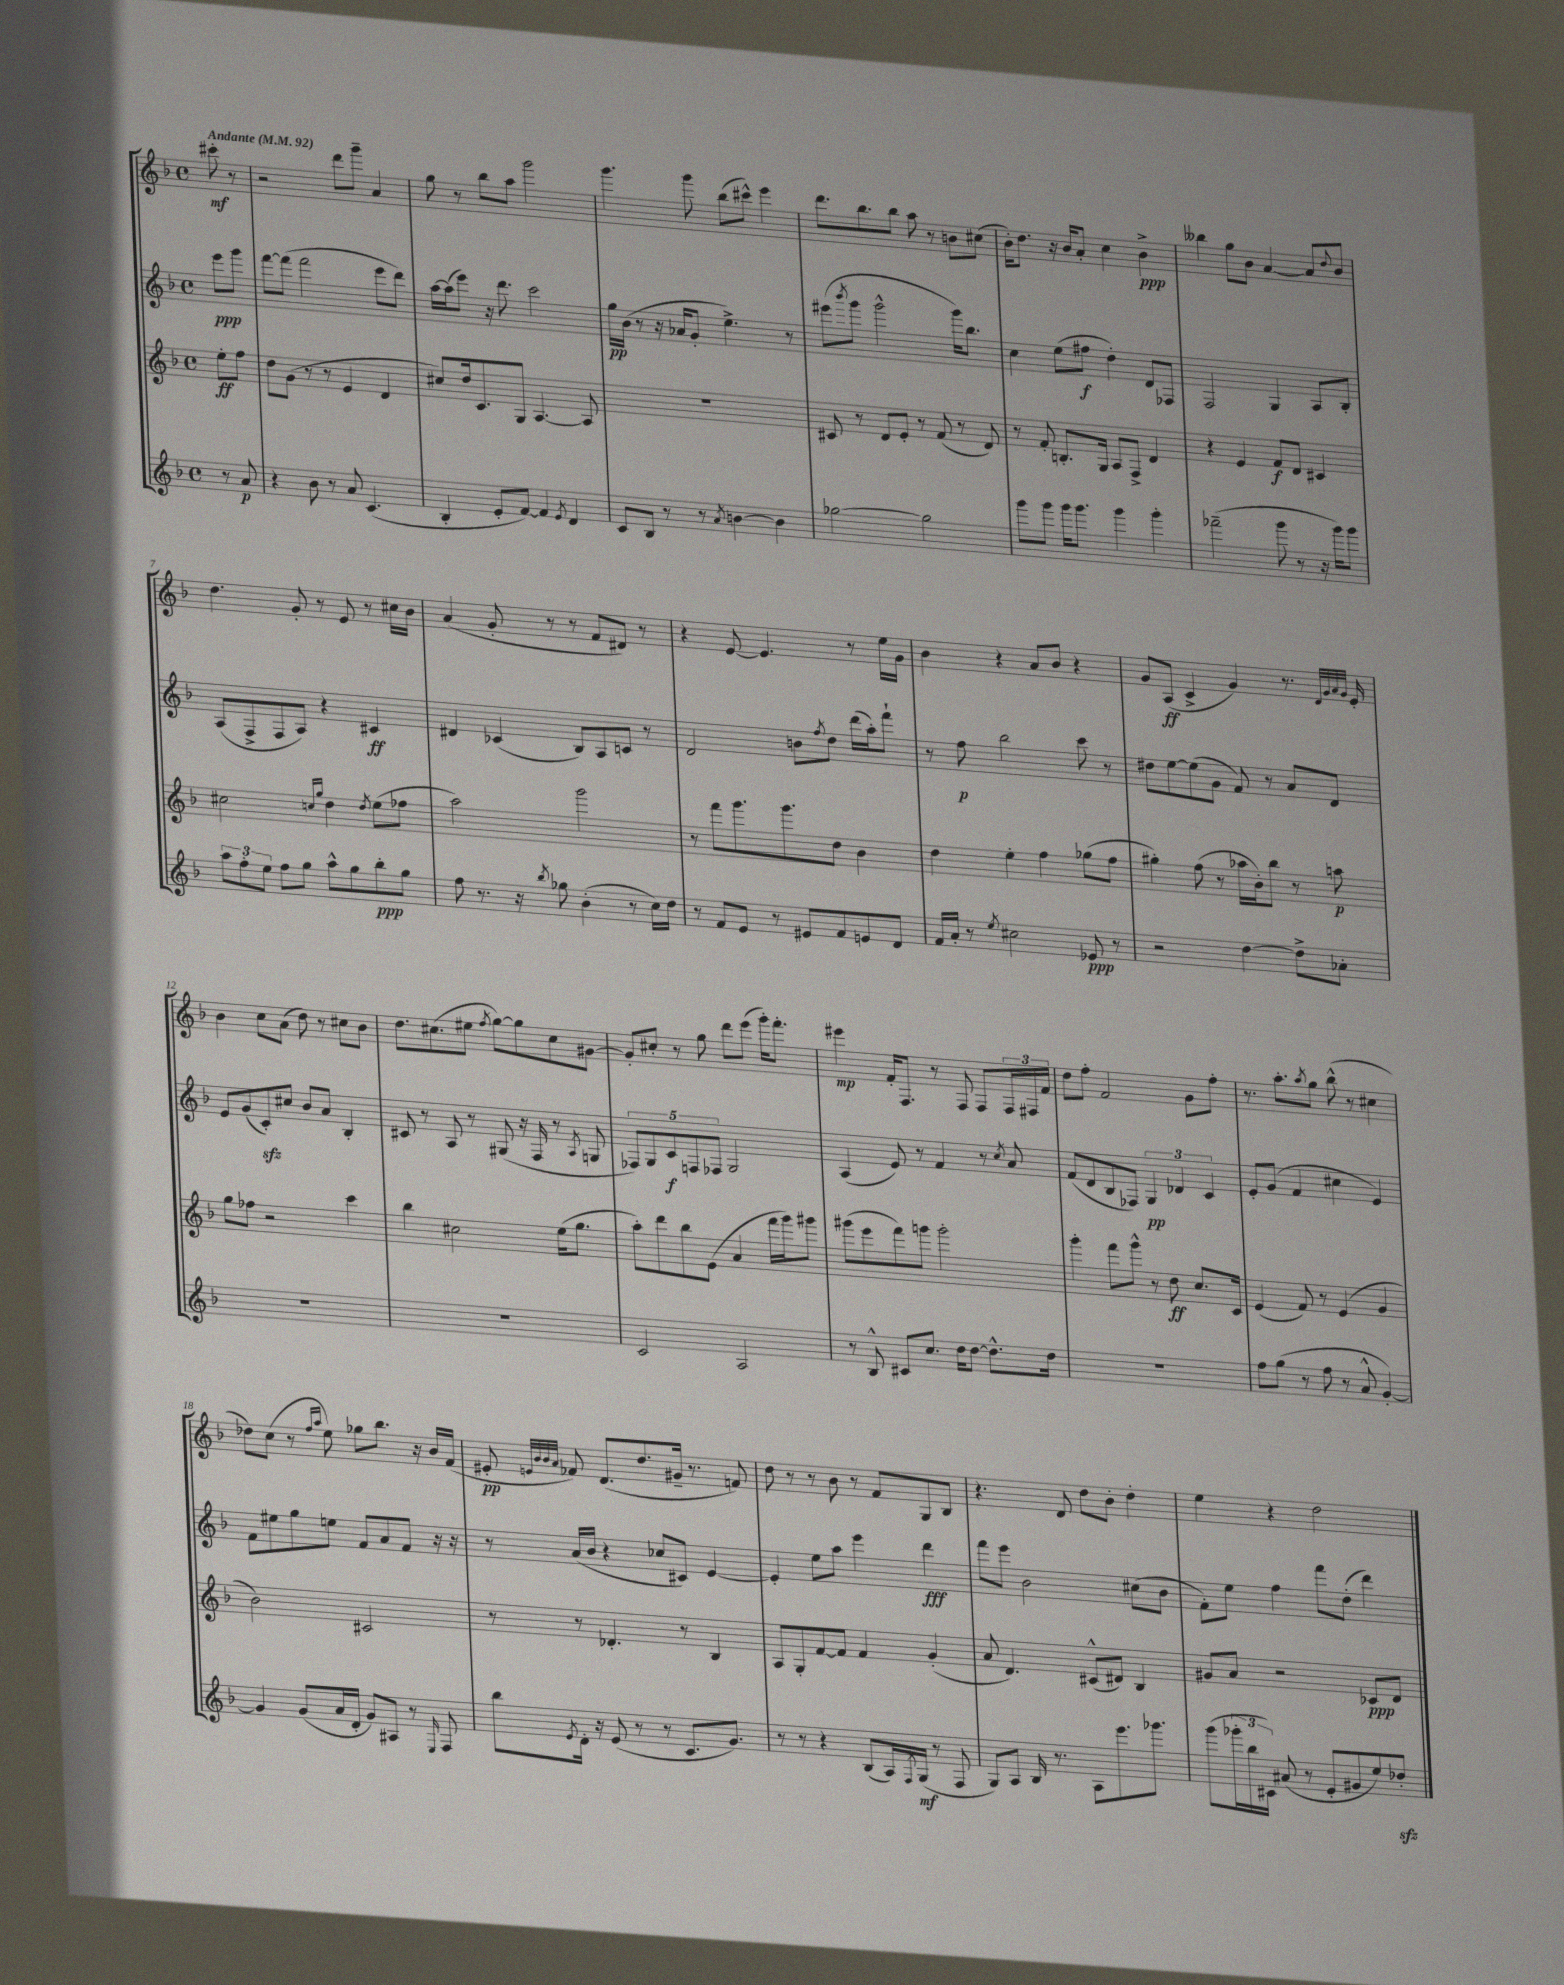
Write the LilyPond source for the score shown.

<<
\new StaffGroup <<
\new Staff = "s0" {
    \clef treble \key f \major \defaultTimeSignature \time 4/4 \partial 4 \tempo "Andante" 4 = 92
    cis'''8-.\mf r8 |
    r2 d'''8 g'''8-- a'4 |
    g''8 r8 bes''8 a''8 g'''2 |
    g'''4. g'''8 bes''8( cis'''8-^) e'''4 |
    d'''8. bes''8. bes''8 a''8 r8 b'8 cis''8( |
    bes'16-.) d''8. r16 bes'16 a'8-. c''4 bes'4->\ppp |
    beses''4 g''8 bes'8 a'4~ a'8 \appoggiatura { d''8 } bes'8 |
    d''4. g'8-. r8 e'8 r8 cis''16 bes'16 |
    a'4( g'8-. r8 r8 f'8 dis'8) r8 |
    r4 e'8~ e'4. r8 e''16 g'16 |
    bes'4 r4 a'8 bes'8 r4 |
    g'8 a8\ff( c'4-> g'4) r8. \grace { d'32 g'32 a'32 g'32 } e'16-. |
    bes'4 c''8 a'8( d''8) r8 cis''8 bes'8 |
    d''8. cis''8.( eis''8 \acciaccatura { f''8 } g''8~) g''8 cis''8 gis'8~ |
    gis'8-. cis''8-. r8 g''8 d'''8 e'''8( g'''16-.) f'''8.-. |
    eis'''4\mp f'16-. f8. r8 f8 f8 \tuplet 3/2 { f16 fis16 f'16 } |
    d''8 f''8-. f'2 g'8 f''8-. |
    r8. a''8.-. \acciaccatura { a''8 } g''8 bes''8-^( r8 cis''4 |
    des''8) c''8( r8 \grace { f''16 a''16 } e''8) ges''8 bes''8. r16 bes'16 f'16( |
    eis'8-.\pp \grace { e'32 bes'32 bes'32 a'32 } fes'8) d'8.( d''8. gis'16-- r8. f'8) |
    d''8 r8 r8 bes'8 r8 f'8 g8 bes8 |
    r4. d'8 d''8 bes'8-. d''4-. |
    e''4 r4 d''2 \bar "|." |
}
\new Staff = "s1" {
    \clef treble \key f \major \defaultTimeSignature \time 4/4 \partial 4
    e'''8\ppp g'''8 |
    f'''8~ f'''8( f'''2 e'''8 d'''8) |
    a''16~ a''16( e'''8) r16 d'''8. c'''2 |
    g''16\pp bes'16( r8 r16 aes'16 g'8-. e''4.->) r8 |
    eis'''8( \acciaccatura { bes'''8 } g'''8 g'''2-^ g'''16) bes''8. |
    c''4 e''8( fis''8\f d''4-.) d'8 fes8 |
    f2 g4 a8 bes8-. |
    a8( f8-> f8 a8) r4 cis'4\ff |
    dis'4 ces'4( bes8) a8 c'8 r8 |
    d'2 b'8 \acciaccatura { f''8 } d''8 d'''16( a''16-.) f'''8-! |
    r8 f''8\p bes''2 c'''8 r8 |
    dis''8 e''8~ e''8( g'8 f'8) r8 a'8 d'8 |
    e'8 g'8( c'8-.\sfz) cis''8 bes'8 a'8 bes4-. |
    cis'8 r8 a8 r8 gis8( r16 f16 r8 \acciaccatura { a8 } g8 |
    \tuplet 5/4 { fes8) g8 c'8\f f8 fes8 } g2 |
    a4( e'8) r8 f'4 r8 \acciaccatura { c''8 } a'8 |
    f'8( d'8 bes8 fes8) \tuplet 3/2 { g4\pp des'4 c'4 } |
    e'8-. g'8( f'4 cis''4 e'4) |
    f'8 eis''8 g''8 e''8 f'8 a'8 f'8 r16 r16 |
    r8 a'16( bes'16 r4 ces''8 cis'8) e'4~ |
    e'4-. e''8 a''8 e'''4 d'''4\fff |
    f'''8 e'''8 bes'2 cis''8( bes'8 |
    f'8-.) e''8 f''4 f'''8 d''8-.( d'''4) \bar "|." |
}
\new Staff = "s2" {
    \clef treble \key f \major \defaultTimeSignature \time 4/4 \partial 4
    e''8-.\ff f''8 |
    d''8 g'8( r8 r8 e'4 d'4 |
    cis''8) d''16 c'8. g8 a4.~ a8 |
    R1 |
    cis'8 r8 d'8 e'8-. r8 f'8( r8 d'8) |
    r8 f'8-. b8.-. g16 a8 f8-> d'4 |
    r4 e'4 f'8\f d'8 cis'4 |
    cis''2 \grace { c''16 g''16 } d''4 \acciaccatura { d''8 } e''8( fes''8 |
    a''2) g'''2 |
    r8 f'''8 g'''8. g'''8. d''8 bes'4 |
    d''4 e''4-. f''4 ges''8( f''8 |
    gis''4-.) f''8( r8 aes''16 bes'16-.) bes''8 r8 a''8\p |
    g''8 fes''8 r2 c'''4 |
    bes''4 cis''2 e''16( g''8. |
    a''8-.) d'''8 bes''8 e'8( a'4 f'''16 g'''16) gis'''8 |
    gis'''8( e'''8 f'''8) g'''8 g'''2-. |
    g'''4-. f'''8 g'''8-^ r8 d''8\ff c''8. c'16 |
    e'4( f'8) r8 e'4( g'4 |
    bes'2) cis'2 |
    r8 r8 des'4.-. r8 bes4 |
    a8 g8-. f'8~ f'8 f'4 g'4-.( |
    a'8 d'4.) cis'8-^( dis'8) bes4 |
    gis'8 a'8 r2 ces'8\ppp d'8 \bar "|." |
}
\new Staff = "s3" {
    \clef treble \key f \major \defaultTimeSignature \time 4/4 \partial 4
    r8 a'8\p |
    r4 bes'8 r8 a'8 c'4.( |
    bes4-. e'8-. f'8~) f'4 \acciaccatura { e'8 } d'4 |
    c'8 bes8 r8 r8 \acciaccatura { a'8 } b'4~ b'4 |
    ges''2~ ges''2 |
    g'''8 g'''8 g'''16 g'''8. g'''4 g'''4-. |
    fes'''2--( g'''8 r8 r16 g'''16) g'''8 |
    \tuplet 3/2 { a''8 f''8-. e''8 } f''8 g''8 a''8-^ g''8 bes''8-.\ppp g''8 |
    f''8 r8. r16 \acciaccatura { bes''8 } ges''8 bes'4-.( r8 c''16) d''16 |
    r8 f'8 e'8 r8 eis'8 f'8 e'8 d'8 |
    f'16 a'16-. r8 \acciaccatura { e''8 } cis''2 ees'8\ppp r8 |
    r2 d''4~ d''8-> aes'8-. |
    R1 |
    R1 |
    c'2 a2 |
    r8 bes8-^ cis'8 c''8. d''16 d''8~ d''8.-^ d''16 |
    R1 |
    f''8 g''8( r8 f''8 r8 a'8-^ g'4~-.) |
    g'4 g'8( a'16 d'16-. g'8) ais8 r8 \grace { e16 } f8 |
    bes''8 \acciaccatura { e'8 } d'16-. r16 e'8( r8 r8 c'8. g'8.) |
    r8 r8 r4 bes8( a16) \acciaccatura { f8 } g16\mf( r8 f8 |
    g8) a8 bes16 r8. a8 e'''8. ges'''8. |
    g'''8( \tuplet 3/2 { ges'''16-. bes''16 cis'16) } ais'8( r8 e'8-. gis'8 e''8) des''8-.\sfz \bar "|." |
}
>>
>>
